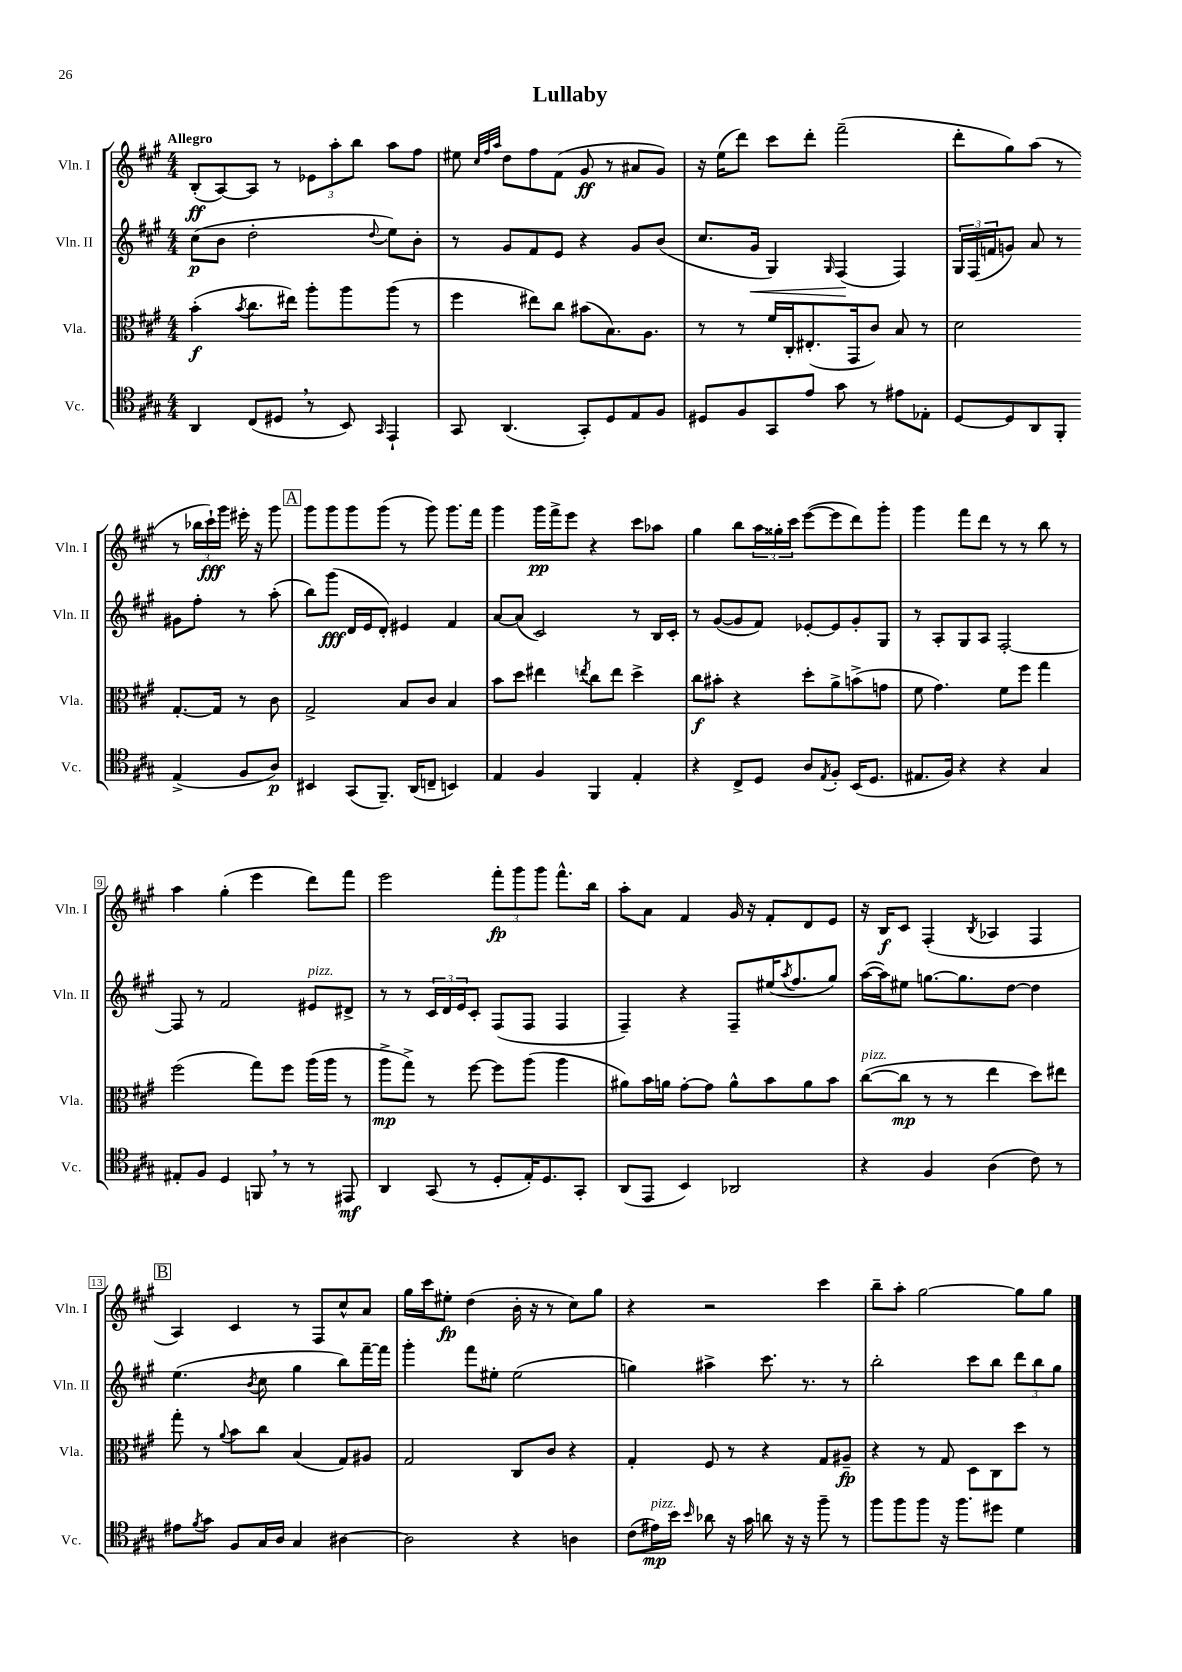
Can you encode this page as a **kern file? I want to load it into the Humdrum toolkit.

**kern	**kern	**kern	**kern
*staff4	*staff3	*staff2	*staff1
*clefC4	*clefC3	*clefG2	*clefG2
*k[f#c#g#]	*k[f#c#g#]	*k[f#c#g#]	*k[f#c#g#]
*M4/4	*M4/4	*M4/4	*M4/4
4AA	(4b'	(8cc#	(8B'
.	.	8b	[8A)
.	8qb	.	.
(8C#	8.cc#	2dd'	8A]
8D#	.	.	8r
.	16ee#)	.	.
8r	8aa'	.	12e-
.	.	.	12aa'
8BB)	8aa	.	.
.	.	.	12bb
16qqGG#	.	8qqdd	.
4EE`	(8aa	8ee)	8aa
.	8r	8b'	8ff#
=	=	=	=
8GG#	4ff#	8r	8ee#
.	.	.	32qqcc#
.	.	.	32qqff#
.	.	.	32qqaa
(4.AA	.	8g#	8dd
.	8ee#)	8f#	8ff#
.	8cc#	8e	(8f#
8GG#')	(8b#	4r	8g#
8D	8.B)	.	8r
8E	.	8g#	8a#
.	8.A	.	.
8F#	.	(8b	8g#)
=	=	=	=
8D#	8r	8.cc#	16r
.	.	.	(16ee
8F#	8r	.	8ddd)
.	.	16g#	.
8GG#	16f#	4G#)	8ccc#
.	16C#'	.	.
8e	(8.E#'	.	8ddd'
.	.	16qqG#	.
8g#	.	(4F#	(2fff#~
.	16GG#	.	.
8r	8c#)	.	.
8e#	8B	4F#)	.
8E-'	8r	.	.
=	=	=	=
[8D	2d	24G#	8ddd'
.	.	(24F#	.
.	.	24f	.
8D]	.	8g)	8gg#)
8AA	.	8a	(8aa
8FF#'	.	8r	8r
(4E^	[8.G#'	8g#	8r
.	.	8ff#'	24bb-
.	.	.	24ccc#`)
.	16G#]	.	.
.	.	.	24ggg#
8F#	8r	8r	16eee#'
.	.	.	16r
8A)	8c#	(8aa'	8ggg#
=	=	=	=
4BB#	2G#^	8bb)	8ggg#
.	.	(8ggg#	8ggg#
(8GG#	.	16d	8ggg#
.	.	16e	.
8.FF#~)	.	8d')	(8ggg#
.	8B	4e#	8r
(16AA	.	.	.
8C~	8c#	.	8ggg#)
4BB)	4B	4f#	8.ggg#
.	.	.	16fff#
=	=	=	=
4E	8b	[8a	4ggg#
.	8dd	(8a]	.
4F#	4ee#	2c#)	16ggg#
.	.	.	16fff#^
.	.	.	8eee
.	8qee	.	.
4FF#	8cc#	.	4r
.	8ee	.	.
4E'	4dd^	8r	8ccc#
.	.	16B	8aa-
.	.	16c#'	.
=	=	=	=
4r	8cc#	8r	4gg#
.	8b#'	([8g#	.
8C#^	4r	8g#]	8bb
8D	.	8f#)	24aa
.	.	.	24gg##'
.	.	.	24ccc#
8A	8dd'	[8e-'	([8eee
8qE	.	.	.
8F#'	8a^	8e-]	8eee]
(16BB	(8b^	8g#'	8ddd)
8.D	.	.	.
.	8g	8G#	8ggg#'
=	=	=	=
8.E#	8f#	8r	4ggg#
.	4.g#)	8A'	.
16F#)	.	.	.
4r	.	8G#	8fff#
.	.	8A	8ddd
4r	8f#	[2F#'	8r
.	8ff#	.	8r
4G#	4gg#	.	8bb
.	.	.	8r
=	=	=	=
8E#'	(2ff#	8F#]	4aa
8F#	.	8r	.
4D	.	2f#	(4gg#'
8FF	8gg#)	.	4eee
8r	8ff#	.	.
8r	(16aa	8e#	8ddd)
.	16aa	.	.
8EE#	8r	8d#^	8fff#
=	=	=	=
4AA	8aa^	8r	2eee
.	8gg#^)	8r	.
(8GG#	8r	24c#	.
.	.	24d	.
.	.	24e	.
8r	[8ff#	8c#'	.
8D'	8ff#]	(8F#	12fff#'
.	.	.	12ggg#
16E')	(8aa	8F#	.
.	.	.	12ggg#
8.D	.	.	.
.	4aa	4F#	8.fff#^^
8GG#'	.	.	.
.	.	.	16bb
=	=	=	=
(8AA	8a#)	4F#~)	8aa'
8EE	16b	.	8a
.	16a	.	.
4BB)	[8g#'	4r	4f#
.	8g#]	.	.
2AA-	8a^^	8F#~	16g#
.	.	.	16r
.	8b	(16ee#	8f#'
.	.	8qaa	.
.	.	8.ff#	.
.	8a	.	8d
.	8b	8gg#)	8e
=	=	=	=
4r	([8cc#	([16aa	16r
.	.	16aa])	16B
.	8cc#]	8ee#	8c#
4F#	8r	[8.gg	(4F#'
.	8r	.	.
.	.	8.gg]	.
.	.	.	8qB
(4A	4ee	.	4A-
.	.	[8dd	.
8c#)	8dd)	4dd]	4F#
8r	8ee#	.	.
=	=	=	=
8e#	8gg#'	(4.ee	4A)
8qf#	.	.	.
8g#	8r	.	.
.	8qqa	.	.
8F#	8b	.	4c#
.	.	8qb	.
16G#	8cc#	8cc#	.
16A	.	.	.
4G#	(4B	4gg#	8r
.	.	.	8F#
[4A#	8G#)	8bb)	8cc#^^
.	8A#	[16fff#~	8a
.	.	16fff#]	.
=	=	=	=
2A#]	2G#	4ggg#'	16gg#
.	.	.	16ccc#
.	.	.	8ee#'
.	.	8fff#	(4dd
.	.	8ee#'	.
4r	8C#	(2ee#	16b'
.	.	.	16r
.	8c#	.	8r
4A	4r	.	8cc#)
.	.	.	8gg#
=	=	=	=
(8c#	4G#'	4gg)	4r
16e#)	.	.	.
16b	.	.	.
16qqb	.	.	.
8a-	8F#	4aa#^	2r
16r	8r	.	.
16g#	.	.	.
8a	4r	8.ccc#	.
16r	.	.	.
16r	.	8.r	.
8ff#~	8G#	.	4ccc#
8r	8A#~	8r	.
=	=	=	=
8ff#	4r	2bb'	8bb~
8ff#	.	.	8aa'
8ff#	8r	.	[2gg#
16r	8G#	.	.
8.ff#	.	.	.
.	8D	8ccc#	.
8dd#	8C#	8bb	.
4d	8dd	12ddd	8gg#]
.	.	12bb	.
.	8r	.	8gg#
.	.	12gg#	.
==	==	==	==
*-	*-	*-	*-
